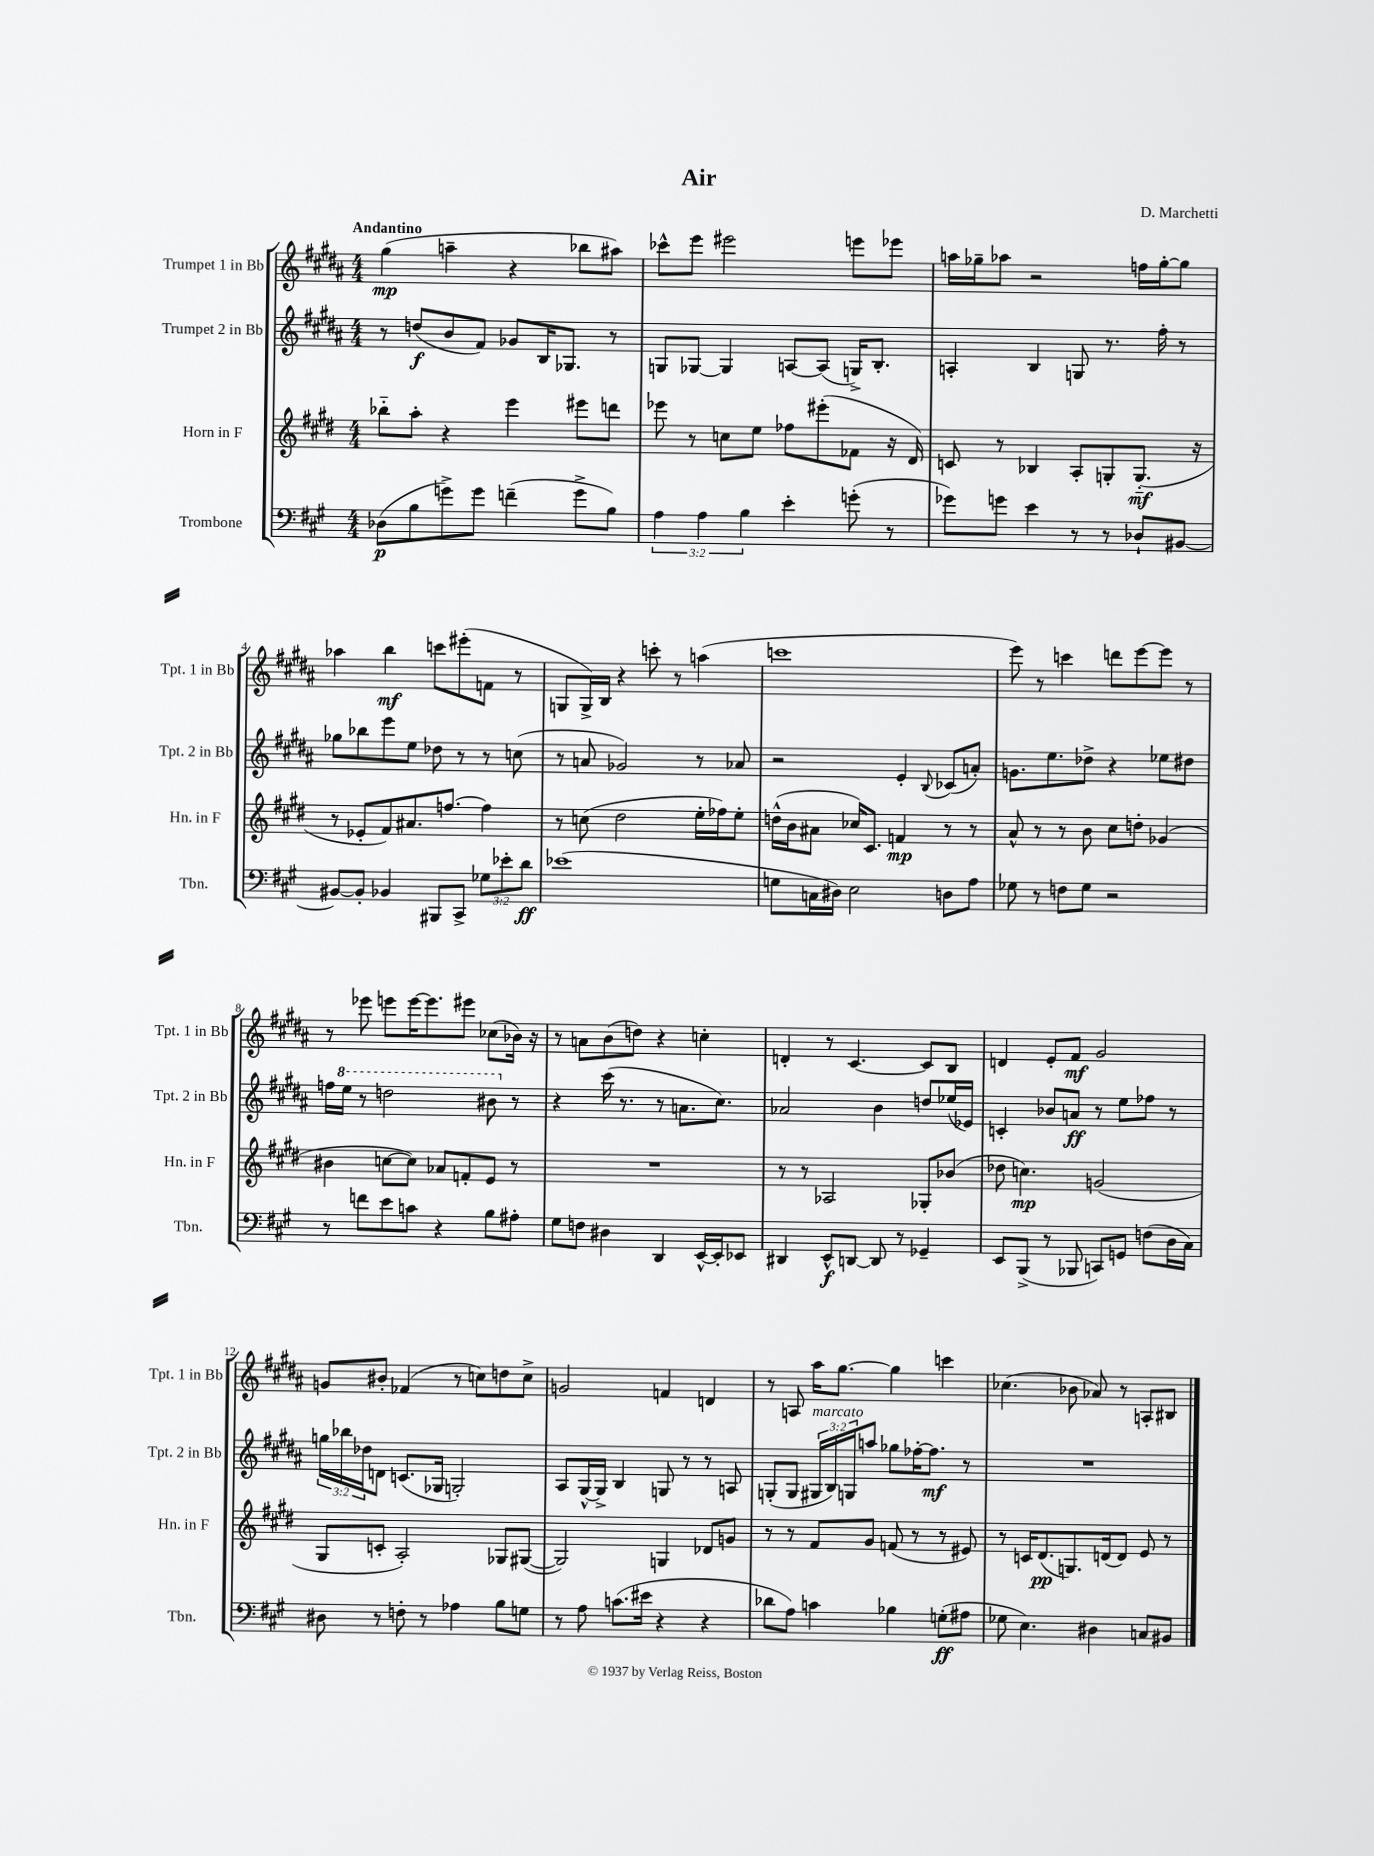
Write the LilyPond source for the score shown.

\header { title = "Air" composer = "D. Marchetti" }
<<
\new StaffGroup <<
\new Staff = "s0" \with { instrumentName = "Trumpet 1 in Bb" shortInstrumentName = "Tpt. 1 in Bb" } {
    \clef treble \key b \major \numericTimeSignature \time 4/4 \tempo "Andantino"
    gis''4\mp( a''4-- r4 bes''8 ais''8) |
    ces'''8-^ e'''8 eis'''2 e'''8 ees'''8 |
    a''16 ges''16-- aes''8 r2 f''16 ges''16~-. ges''8 |
    aes''4 b''4\mf c'''8 eis'''8-.( f'8 r8 |
    g8 g16->) b16 r4 c'''8-. r8 a''4( |
    c'''1 |
    e'''8) r8 c'''4 d'''8 e'''8~ e'''8 r8 |
    r8 ees'''8 e'''8 e'''16~ e'''8. eis'''8 ces''8( bes'16) r16 |
    r8 a'8 b'8( d''8) r4 c''4-. |
    d'4-. r8 cis'4.~ cis'8 b8 |
    d'4 e'8-. fis'8\mf gis'2 |
    g'8 bis'8-. fes'4( r8 c''8) d''8 c''8-> |
    g'2 f'4 d'4 |
    r8 a8 ais''16 gis''8.~ gis''4 c'''4 |
    ces''4.( bes'8 aes'8) r8 a8-. bis8 \bar "|." |
}
\new Staff = "s1" \with { instrumentName = "Trumpet 2 in Bb" shortInstrumentName = "Tpt. 2 in Bb" } {
    \clef treble \key b \major \numericTimeSignature \time 4/4 \override Staff.TupletNumber.text = #tuplet-number::calc-fraction-text
    r8 d''8\f( b'8 fis'8) ges'8 b16 ges8. r8 |
    g8 ges8~ ges4 a8~ a8( g16->) b8.-. |
    a4-. b4 g8 r8. fis''16-. r8 |
    ges''8 bes''8 e'''8 e''8 des''8 r8 r8 c''8( |
    r8 a'8 ges'2) r8 aes'8 |
    r2 e'4-. \appoggiatura { b8 } ces'8( a'8-.) |
    g'8. e''8. des''8-> r4 ees''8 dis''8 |
    f''16 \ottava #1 e'''16 r8 d'''2 bis''8 \ottava #0 r8 |
    r4 cis'''16( r8. r8 a'8. cis''8.) |
    aes'2 b'4 d''8 ees''16( ees'16) |
    c'4-. bes'8 a'8\ff r8 e''8 fes''8 r8 |
    \tuplet 3/2 { g''16 bes''16 des''16 } d'8 c'8.( ges16 g2-.) |
    ais8 gis16~-^ gis16-> b4 g8 r8 r8 a8 |
    g8-.( g8 \tuplet 3/2 { gis16^\markup { \italic "marcato" } b16) g16 } a''8 ges''8 fes''16~-. fes''8.\mf r8 |
    R1 \bar "|." |
}
\new Staff = "s2" \with { instrumentName = "Horn in F" shortInstrumentName = "Hn. in F" } {
    \clef treble \key e \major \numericTimeSignature \time 4/4
    bes''8-_ a''8-. r4 e'''4 eis'''8 d'''8 |
    ees'''8 r8 c''8 e''8 fes''8 eis'''8-.( fes'8 r16 dis'16) |
    c'8 r8 bes4 a8-. g8-. g8.-_\mf( r16 |
    r8 ees'8-. fis'8) ais'8. f''8.~ f''4 |
    r8 c''8( dis''2 e''16-. fes''16) e''8-. |
    d''16-^( b'16 ais'8 ces''16) cis'8. f'4\mp r8 r8 |
    a'8-^ r8 r8 b'8 cis''8 d''8-. ges'4( |
    bis'4 c''8~ c''8) aes'8 f'8-. e'8 r8 |
    R1 |
    r8 r8 aes2 ges8-. bes'8( |
    des''8 c''4.\mp) g'2( |
    gis8 c'8-. a2-.) ges8 gis8~( |
    gis2) g4 des'8 g'8 |
    r8 r8 fis'8 gis'8 f'8( r8 r8 eis'8) |
    r8 c'16 dis'8.\pp( g8.) d'16( d'8) e'8 r8 \bar "|." |
}
\new Staff = "s3" \with { instrumentName = "Trombone" shortInstrumentName = "Tbn." } {
    \clef bass \key a \major \numericTimeSignature \time 4/4 \override Staff.TupletNumber.text = #tuplet-number::calc-fraction-text
    des8\p( b8 g'8->) g'8 f'4--( g'8-> b8) |
    \tuplet 3/2 { a4 a4 b4 } e'4-. g'8-.( r8 |
    ges'8) g'8 e'4 r8 r8 des8-! bis,8~ |
    bis,8~ bis,8-. bes,4 bis,,8 cis,8-> \tuplet 3/2 { ges8 ees'8-. d'8\ff } |
    ees'1( |
    g8 c16 dis16) e2 d8 a8 |
    ges8 r8 f8 ges8 r2 |
    r8 f'8 e'8 c'8 r4 b8 ais8-. |
    gis8 f8 dis4 d,4 e,16~-^ e,16-. ees,8 |
    dis,4 e,8-^\f d,8~ d,8 r8 ges,4-- |
    e,8 b,,8->( r8 bes,,8 c,8) g,8 f8( d16 cis16) |
    dis8 r8 f8-. r8 aes4 b8 g8 |
    r8 a8 c'8.( eis'16 r4 r4 |
    des'8 a8) c'4 bes4 g8-.\ff( ais8 |
    ges8 e4.) dis4 c8 bis,8 \bar "|." |
}
>>
>>
